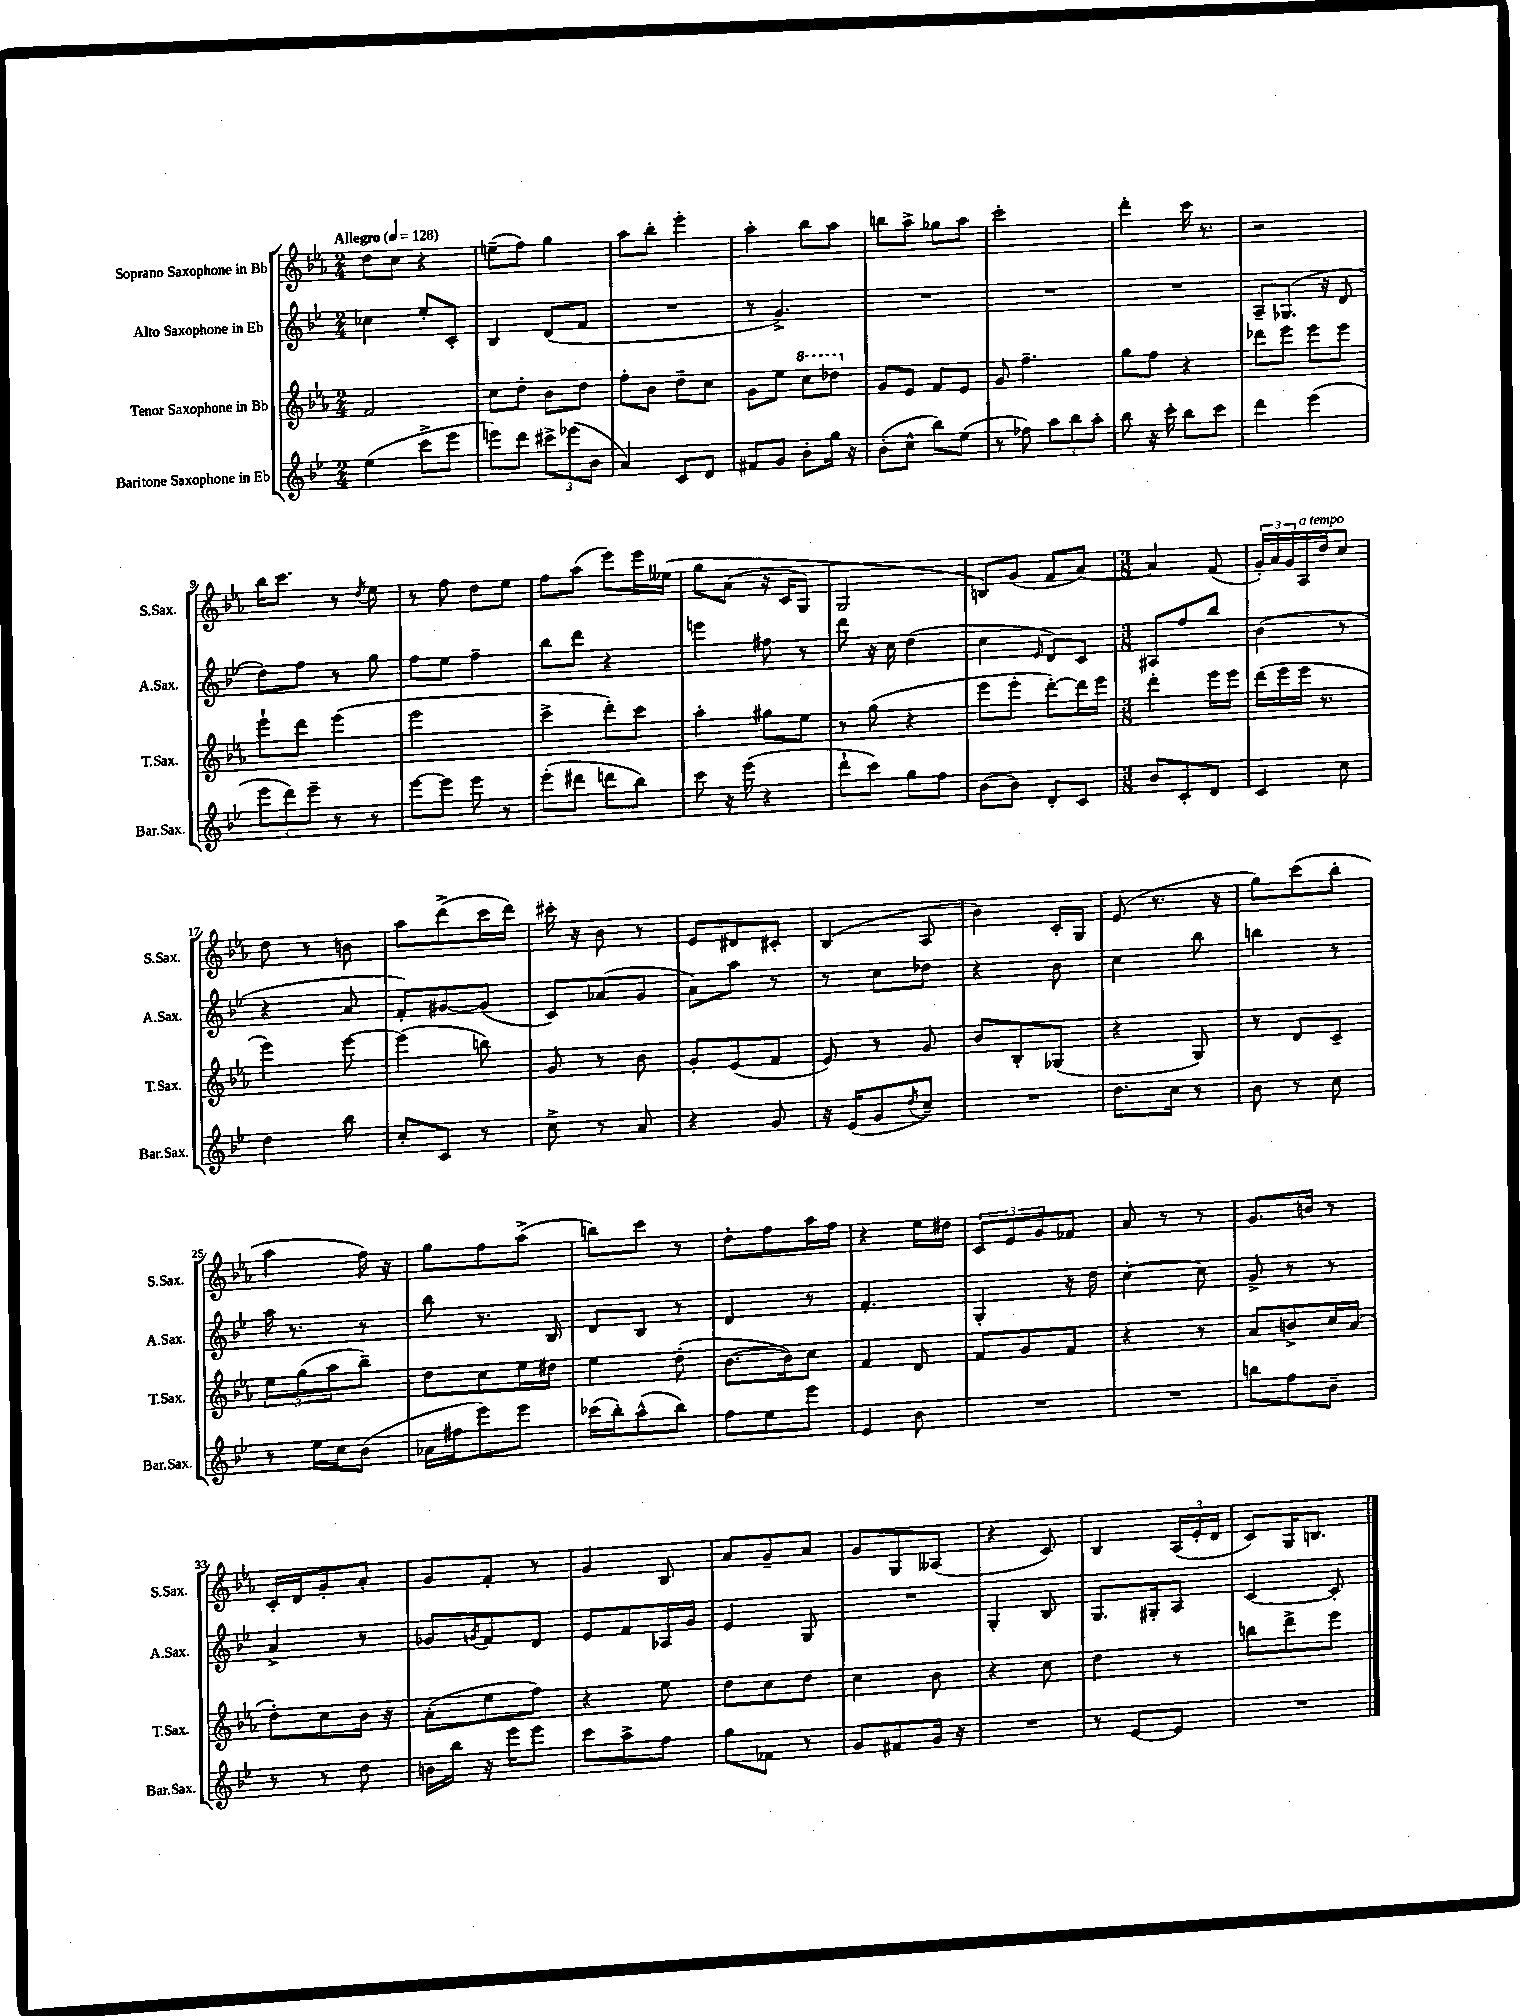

**kern	**kern	**kern	**kern
*staff4	*staff3	*staff2	*staff1
*clefG2	*clefG2	*clefG2	*clefG2
*k[b-e-]	*k[b-e-a-]	*k[b-e-]	*k[b-e-a-]
*M2/4	*M2/4	*M2/4	*M2/4
*MM128	*MM128	*MM128	*MM128
(4ee-\	2f/	4cc-\	8dd\L
.	.	.	8cc\J
8ccc^\L	.	8ee-'/L	4r
8eee-\J	.	8c'/J	.
=	=	=	=
8eee\L)	8cc\L	4B-/	(8ee~\L
8ddd\J	8dd'\J	.	8ff\J)
12ccc#^\L	8b-\L	(8d/L	4gg\
(12eee-\	.	.	.
.	8dd\J	8f/J	.
12b-\J	.	.	.
=	=	=	=
4a/)	8ff'\L	2r	8aa-\L
.	8b-\J	.	8bb-'\J
8c/L	8dd~\L	.	4eee-'\
8d/J	8cc\J	.	.
=	=	=	=
8f#/L	8g\L	8r	4aa-'\
8g/J	8ee-\J	4.g^/)	.
8b-'\L	8ccc\L	.	8bb-\L
16gg\Jk	8ddd-\J	.	8aa-\J
16r	.	.	.
=	=	=	=
(8b-'\L	8g/L	2r	8bb\L
8cc^^\J	8e-/J	.	8aa-^\J
8bb-\L)	8f/L	.	8gg-\L
(8ee-\J	8e-/J	.	8aa-\J
=	=	=	=
8r	8g/	2r	2ccc'\
8ff-\)	4.ff~\	.	.
12aa\L	.	.	.
12bb-\	.	.	.
12aa'\J	.	.	.
=	=	=	=
8bb-\	8gg\L	2r	4ddd'\
16r	8ff\J	.	.
16ccc'\	.	.	.
8bb-\L	4r	.	16ccc\
.	.	.	8.r
8ccc\J	.	.	.
=	=	=	=
4ddd\	8ddd-\L	8A~/L	2r
.	8eee-\J	(8.G-/J	.
(4eee-\	8eee-\L	.	.
.	.	16r	.
.	8eee-\J	8d/	.
=	=	=	=
12eee-\L	8eee-`\L	8dd\L)	16bb-\LK
.	.	.	8.ccc\J
12ddd\)	.	.	.
.	8ddd\J	8ff\J	.
12eee-~\J	.	.	.
8r	(4eee-\	8r	8r
.	.	.	8qdd/
8r	.	8gg\	8ee-\
=	=	=	=
[8eee-\L	2eee-\	8ff\L	8r
8eee-\]J	.	8ee-\J	8ff\
8eee-\	.	4ff~\	8dd\L
8r	.	.	8ee-\J
=	=	=	=
(8eee-'\L	4ccc^\	8bb-\L	8ff\L
8ddd#\J	.	8ddd\J	(8aa-\J
8ddd\L	8ddd'\L)	4r	8eee-\L)
8bb-\J)	8ccc\J	.	16eee-\L
.	.	.	&(16ee--\JJ
=	=	=	=
8ccc\	4aa-'\	4eee\	8gg\L
16r	.	.	(8a-\J
(16eee-\	.	.	.
4r	8gg#\L	8ff#\	16r
.	.	.	16c/LK
.	8ee-\J	8r	8G/J)
=	=	=	=
8ddd`\L	8r	8ddd\	2G/
8ccc\J)	(8gg\	16r	.
.	.	16cc\	.
8gg\L	4r	(4dd\	.
8ff\J	.	.	.
=	=	=	=
(8b-\L	8eee-\L	4cc\	8B/L&)
8b-\J)	8eee-'\J	.	(8g/J
.	.	16qqe-/	.
8d'/L	[8ddd'\L)	8d/L)	8f/L
8c/J	16ddd\]L	8c/J	[8a-/J)
.	16eee-\JJ	.	.
=	=	=	=
*M3/8	*M3/8	*M3/8	*M3/8
8b-/L	4ddd'\	8A#/L	4a-/]
8c'/	.	8ff/	.
8d/J	16eee-\LL	8bb-/J	(8f/
.	16eee-\JJ	.	.
=	=	=	=
4c/	(16ddd\LL	(4b-\	24g'/LL)
.	.	.	24a-/
.	16eee-\	.	.
.	.	.	24g/
.	16eee-\JJ	.	16A-/
.	8.r	.	16dd/J
8cc\	.	8r	8cc/J
=	=	=	=
4dd\	4eee-\)	4r	8dd\
.	.	.	8r
8bb-\	[8eee-\	8a/	8b\
=	=	=	=
8cc'/L	(4eee-\]	8f'/L)	8aa-\L
8c/J	.	[8g#/	(8ddd^\
8r	8bb\)	(8g#/]J	16ccc\L
.	.	.	16ddd\JJ)
=	=	=	=
8cc^\	8g/	8c/L)	16ccc#'\
.	.	.	16r
8r	8r	(8a-/	8b-\
8a/	8b-\	8g/J	8r
=	=	=	=
4r	8g'/L	8a\L)	8e-/L
.	(8e-/	8aa\J	8d#/
8g/	8f/J	8r	8c#'/J
=	=	=	=
16r	8e-/)	8r	(4B-/
(16e-/LK	.	.	.
8g/	8r	8cc\L	.
8qdd/	.	.	.
8cc~/J)	8g/	8dd-\J	8A-/
=	=	=	=
4.r	8b-/L	4r	4b-\)
.	8B-'/	.	.
.	(8G-/J	8b-\	16c'/LL
.	.	.	16G/JJ
=	=	=	=
8.dd\L	4r	4cc\	(8e-/
.	.	.	8.r
16cc\Jk	.	.	.
8r	8G/)	8bb-\	.
.	.	.	16r
=	=	=	=
8b-\	8r	4bb\	8gg\L)
8r	8d/L	.	(8ccc\
8cc\	8c~/J	8r	8bb-'\J
=	=	=	=
8r	12ee-\L	16aa\	4aa-\
.	.	8.r	.
.	(12gg\	.	.
16ee-\LL	.	.	.
.	12aa-\	.	.
16cc\J	.	.	.
(8b-\J	8bb-~\J)	8r	16ff\)
.	.	.	16r
=	=	=	=
16a-\LL	8dd\L	8bb-\	8gg\L
16ff#\J	.	.	.
8eee-\)	8cc\	8.r	8ff\
8eee-\J	16ee-\L	.	(8aa-^\J
.	16dd#\JJ	16B-/	.
=	=	=	=
(16ccc-\LL	4ee-\	8d/L	8bb\L)
16bb-'\J)	.	.	.
(8aa^^\	.	8B-/J	8ccc\J
8bb-\J)	(8dd'\	8r	8r
=	=	=	=
8ff\L	[8.b-\L	4d/	8dd'\L
8ee-\	.	.	8ff\
.	16b-\]k)	.	.
8eee-\J	8cc\J	8r	16aa-\L
.	.	.	16ff\JJ
=	=	=	=
4e-/	4f/	4.f'/	4r
8b-\	8d/	.	16ee-\LL
.	.	.	16dd#\JJ
=	=	=	=
4.r	8f/L	4G'/	12c/L
.	.	.	12e-/
.	8g/	.	.
.	.	.	12g/
.	8f/J	16r	8f-/J
.	.	16dd\	.
=	=	=	=
4.r	4r	[4cc'\	8a-/
.	.	.	8r
.	8r	8cc\]	8r
=	=	=	=
8bb\L	8a-/L	8g^/	8.g/L
8ff\	8b^/	8r	.
.	.	.	16b/Jk
8b-~\J	16cc/L	8r	8r
.	(16a-/JJ	.	.
=	=	=	=
8r	8dd'\L)	4a^/	16c'/LL
.	.	.	16d/J
8r	8cc\	.	8g'/
8dd\	16b-\Jk	8r	8a-'/J
.	16r	.	.
=	=	=	=
16b\LL	(8a-'\L	8g-/L	8g/L
16bb-\JJ	.	.	.
.	.	8qg/	.
16r	8ee-\	8f/	8f'/J
16eee-\LK	.	.	.
8eee-\J	8ff\J)	8d/J	8r
=	=	=	=
8ccc\L	4r	8e-/L	4g/
8aa^\	.	8f/	.
8ff\J	8ee-\	16A-/L	8B-/
.	.	16g/JJ	.
=	=	=	=
8gg\L	8dd\L	4e-/	8a-/L
8f-\J	8cc\	.	8g~/
8r	8dd\J	8G/	8a-/J
=	=	=	=
8g/L	4cc\	4.r	8g/L
8f#/	.	.	8G/
16g/Jk	8b-\	.	(8A--/J
16r	.	.	.
=	=	=	=
4.r	4r	4G'/	4r
.	8cc\	8B-/	8c/)
=	=	=	=
8r	4dd\	8.G/L	4B-/
[8e-/L	.	.	.
.	.	16G#'/k	.
8e-/]J	8r	8A/J	(24A-/LL
.	.	.	24e-'/
.	.	.	24d/JJ
=	=	=	=
4.r	8bb\L	[4c/	8c/L)
.	8ddd^\	.	16G/K
.	.	.	8.B/J
.	8eee-\J	8c'/]	.
==	==	==	==
*-	*-	*-	*-
